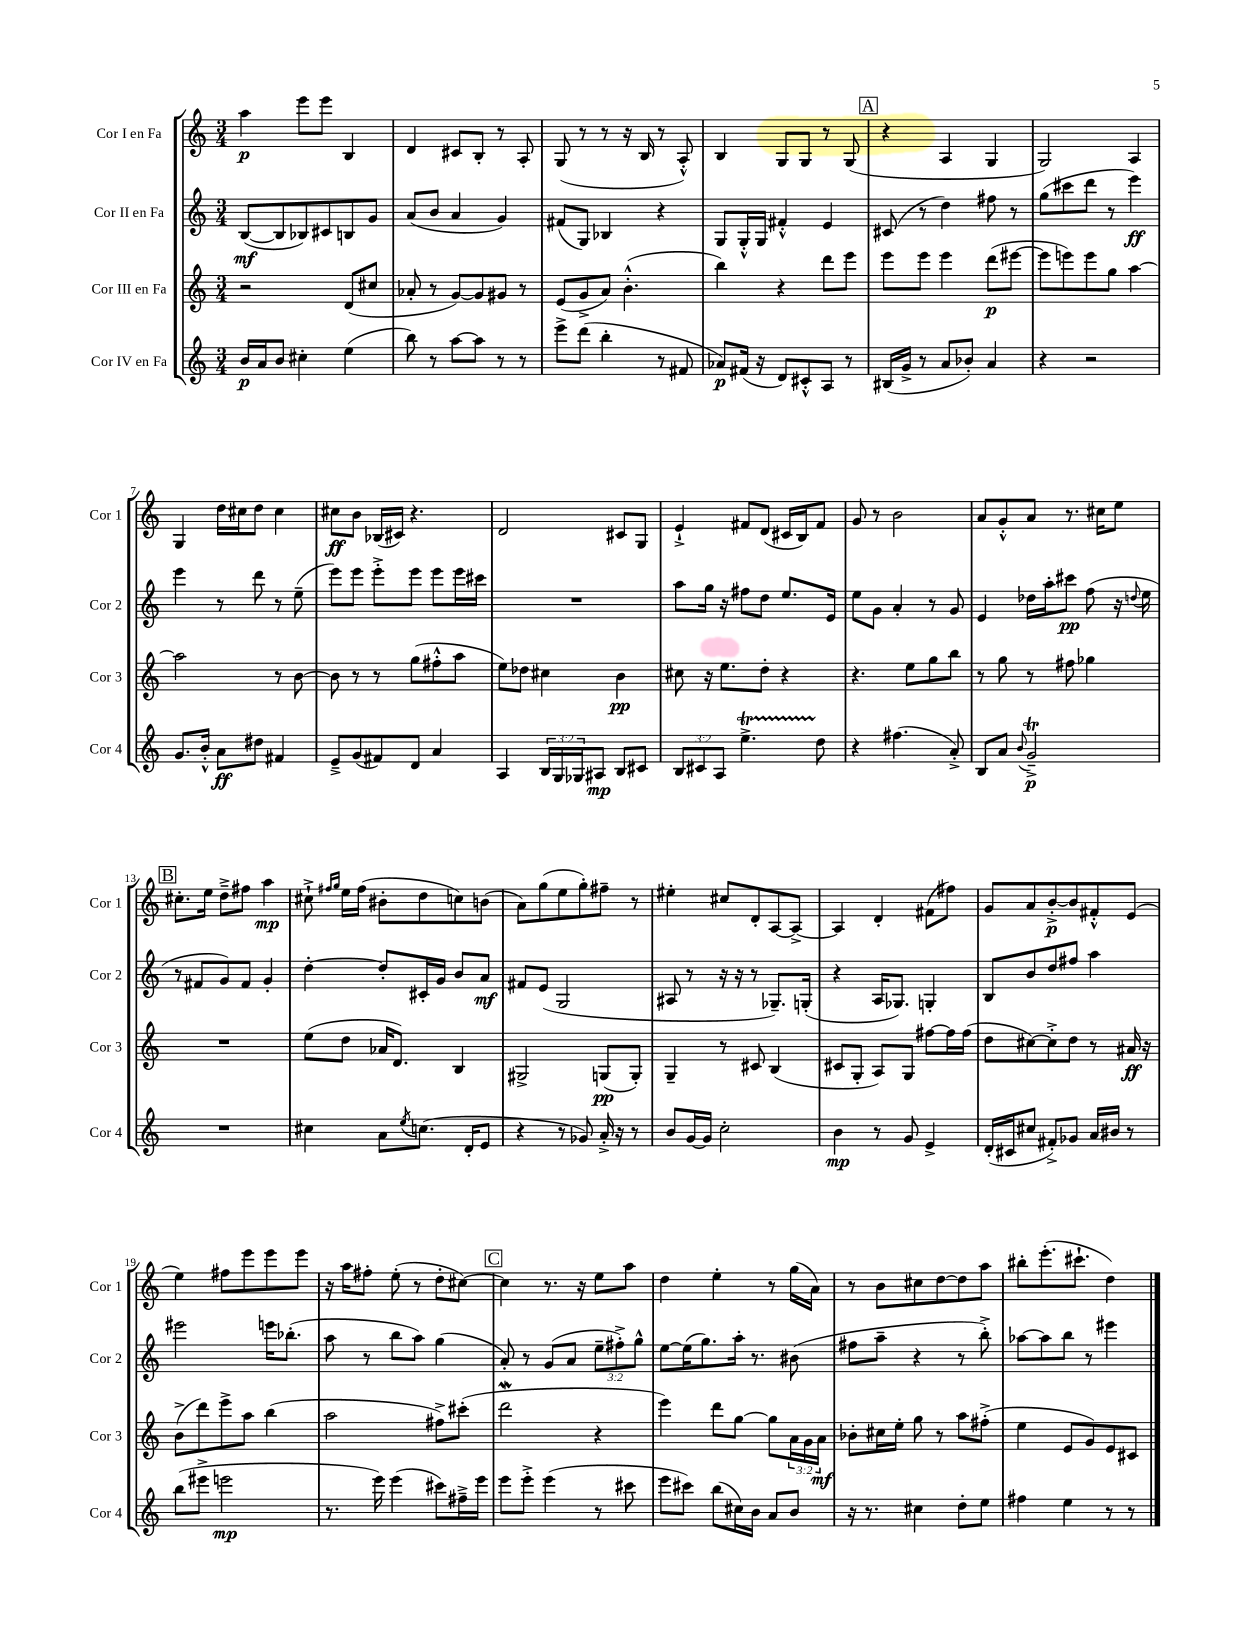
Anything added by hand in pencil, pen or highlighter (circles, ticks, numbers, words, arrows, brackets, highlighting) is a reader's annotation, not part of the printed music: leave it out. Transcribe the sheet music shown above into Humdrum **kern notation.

**kern	**dynam	**kern	**dynam	**kern	**dynam	**kern	**dynam
*part4	*part4	*part3	*part3	*part2	*part2	*part1	*part1
*staff4	*staff4	*staff3	*staff3	*staff2	*staff2	*staff1	*staff1
*I"Cor IV en Fa	*	*I"Cor III en Fa	*	*I"Cor II en Fa	*	*I"Cor I en Fa	*
*I'Cor 4	*	*I'Cor 3	*	*I'Cor 2	*	*I'Cor 1	*
*clefG2	*	*clefG2	*	*clefG2	*	*clefG2	*
*k[]	*	*k[]	*	*k[]	*	*k[]	*
*M3/4	*	*M3/4	*	*M3/4	*	*M3/4	*
=1	=1	=1	=1	=1	=1	=1	=1
16b/LL	p	2r	.	([8B/L	mf	4aa\	p
16a/J	.	.	.	.	.	.	.
8b/J	.	.	.	8B/]	.	.	.
4cc#X'\	.	.	.	8B-X/)	.	8eee\L	.
.	.	.	.	8c#X/	.	8eee\J	.
(4ee\	.	(8d/L	.	8Bn/	.	4B/	.
.	.	8cc#X/J	.	8g/J	.	.	.
=2	=2	=2	=2	=2	=2	=2	=2
8bb\)	.	8a-X'/	.	(8a/L	.	4d/	.
8r	.	8r	.	8b/J	.	.	.
[8aa\L	.	[8g/L)	.	4a/	.	8c#X/L	.
8aa\J]	.	8g/]	.	.	.	8B'/J	.
8r	.	8g#X/J	.	4g/)	.	8r	.
8r	.	8r	.	.	.	8A'/	.
=3	=3	=3	=3	=3	=3	=3	=3
8eee^\L	.	(8e/L	.	(8f#X/L	.	(8G/	.
(8ddd\J	.	8g^/	.	8G/J)	.	8r	.
4bb'\	.	8a/J)	.	4B-X/	.	8r	.
.	.	(4.b'^^\	.	.	.	16r	.
.	.	.	.	.	.	16B/	.
8r	.	.	.	4r	.	8r	.
8f#X/	.	.	.	.	.	8A'^^/)	.
=4	=4	=4	=4	=4	=4	=4	=4
8a-X/L)	p	4bb\)	.	8G/L	.	4B/	.
(16f#X/Jk	.	.	.	16G'^^/L	.	.	.
16r	.	.	.	16G/JJ	.	.	.
8d/L)	.	4r	.	4f#X'^^/	.	8G/L	.
8c#X'^^/	.	.	.	.	.	8G/J	.
8A/J	.	8ddd\L	.	4e/	.	8r	.
8r	.	8eee\J	.	.	.	(8G/	.
!!LO:REH:place=s1:t=A
=5	=5	=5	=5	=5	=5	=5	=5
(16B#X/LL	.	8eee\L	.	(8c#X/	.	4r	.
16g^/JJ	.	.	.	.	.	.	.
8r	.	8eee\J	.	8r	.	.	.
8a/L	.	4eee\	.	4dd\)	.	4A/	.
8b-X'/J)	.	.	.	.	.	.	.
4a/	.	(8ddd\L	p	8ff#X\	.	4G/	.
.	.	[8eee#X\J	.	8r	.	.	.
=6	=6	=6	=6	=6	=6	=6	=6
4r	.	8eee#\L]	.	(8gg\L	.	2G/)	.
.	.	8eeen\)	.	8ccc#X\	.	.	.
2r	.	8eee\	.	8ddd\J	.	.	.
.	.	8gg\J	.	8r	.	.	.
.	.	[4aa\	.	4eee\)	ff	4A/	.
!!LO:LB:g=z
=7	=7	=7	=7	=7	=7	=7	=7
8.g/L	.	2aa\]	.	4eee\	.	4G/	.
16b'^^/Jk	.	.	.	.	.	.	.
8a\L	ff	.	.	8r	.	16dd\LL	.
.	.	.	.	.	.	16cc#X\J	.
8dd#X\J	.	.	.	8ddd\	.	8dd\J	.
4f#X/	.	8r	.	8r	.	4cc#\	.
.	.	[8b\	.	(8ee~\	.	.	.
=8	=8	=8	=8	=8	=8	=8	=8
8e~^/L	.	8b\]	.	8eee\L)	.	8cc#X\L	ff
(8g/	.	8r	.	8eee\J	.	8b\J	.
8f#X/)	.	8r	.	8eee'^\L	.	(16B-X/LL	.
.	.	.	.	.	.	16c#X/JJ)	.
8d/J	.	(8gg\L	.	8eee\J	.	4.r	.
4a/	.	8ff#X'^^\	.	8eee\L	.	.	.
.	.	8aa\J	.	16eee\L	.	.	.
.	.	.	.	16ccc#X\JJ	.	.	.
=9	=9	=9	=9	=9	=9	=9	=9
4A/	.	8ee\L)	.	2.r	.	2d/	.
.	.	8dd-X\J	.	.	.	.	.
24B/LL	.	4cc#X\	.	.	.	.	.
24G/	.	.	.	.	.	.	.
24G-X/J	.	.	.	.	.	.	.
8A#X/J	mp	.	.	.	.	.	.
8B/L	.	4b\	pp	.	.	8c#X/L	.
8c#X/J	.	.	.	.	.	8G/J	.
=10	=10	=10	=10	=10	=10	=10	=10
12B/L	.	8cc#X\	.	8aa\L	.	4e`^/	.
12c#X/	.	.	.	.	.	.	.
.	.	16r	.	16gg\Jk	.	.	.
12A/J	.	.	.	.	.	.	.
.	.	8.ee\L	.	16r	.	.	.
4.eet^\	.	.	.	8ff#X\L	.	8f#X/L	.
.	.	8dd'\J	.	8dd\J	.	(8d/J	.
.	.	4r	.	8.ee/L	.	16c#X/LL	.
.	.	.	.	.	.	16B/J)	.
8dd\	.	.	.	.	.	8f#/J	.
.	.	.	.	16e/Jk	.	.	.
=11	=11	=11	=11	=11	=11	=11	=11
4r	.	4.r	.	8ee\L	.	8g/	.
.	.	.	.	8g\J	.	8r	.
(4.ff#X\	.	.	.	4a'/	.	2b\	.
.	.	8ee\L	.	.	.	.	.
.	.	8gg\	.	8r	.	.	.
8a'^/)	.	8bb\J	.	8g/	.	.	.
=12	=12	=12	=12	=12	=12	=12	=12
8B/L	.	8r	.	4e/	.	8a/L	.
8a/J	.	8gg\	.	.	.	8g'^^/	.
8qqb/	.	.	.	.	.	.	.
2gT~^/	p	8r	.	16dd-X\LL	.	8a/J	.
.	.	.	.	16aa'\J	.	.	.
.	.	8ff#X\	.	8ccc#X\J	pp	8.r	.
.	.	4gg-X\	.	(8ff\	.	.	.
.	.	.	.	.	.	16cc#X\KL	.
.	.	.	.	16r	.	8ee\J	.
.	.	.	.	8qqddn/	.	.	.
.	.	.	.	16ee\	.	.	.
!!LO:LB:g=z
!!LO:REH:place=s1:t=B
=13	=13	=13	=13	=13	=13	=13	=13
2.r	.	2.r	.	8r	.	8.cc#X'\L	.
.	.	.	.	8f#X/L	.	.	.
.	.	.	.	.	.	16ee\Jk	.
.	.	.	.	8g/)	.	8dd~^\L	.
.	.	.	.	8f#/J	.	8ff#X\J	.
.	.	.	.	4g'/	.	4aa\	mp
=14	=14	=14	=14	=14	=14	=14	=14
4cc#X\	.	(8ee\L	.	[4dd'\	.	8cc#X`^\	.
.	.	.	.	.	.	16qqff#X/LL	.
.	.	.	.	.	.	16qqgg/JJ	.
.	.	8dd\J	.	.	.	16ee\LL	.
.	.	.	.	.	.	(16ff#\JJ	.
8a\L	.	16a-X/KL	.	8dd'/L]	.	8b#X'\L	.
.	.	8.d/J)	.	.	.	.	.
8qee/	.	.	.	.	.	.	.
(8.ccn\J	.	.	.	16c#X'/L	.	8dd\	.
.	.	.	.	16g/JJ	.	.	.
.	.	4B/	.	8b/L	.	8ccn\)	.
16d'/KL	.	.	.	.	.	.	.
8e/J	.	.	.	8a/J	mf	(8bn\J	.
=15	=15	=15	=15	=15	=15	=15	=15
4r	.	2G#X^/	.	8f#X/L	.	8a\L)	.
.	.	.	.	(8e/J	.	(8gg\	.
8r	.	.	.	2G/	.	8ee\	.
8g-X/)	.	.	.	.	.	8gg'\)	.
16a'^/	.	(8Gn/L	pp	.	.	8ff#X~\J	.
16r	.	.	.	.	.	.	.
8r	.	8G'/J)	.	.	.	8r	.
=16	=16	=16	=16	=16	=16	=16	=16
8b/L	.	4G~/	.	8A#X/	.	4ee#X'\	.
[16g/L	.	.	.	8r	.	.	.
16g/JJ]	.	.	.	.	.	.	.
2cc'\	.	8r	.	16r	.	8cc#X/L	.
.	.	.	.	16r	.	.	.
.	.	8c#X/	.	8r	.	8d'/	.
.	.	(4B/	.	8.G-X~/L)	.	[8A/	.
.	.	.	.	.	.	8A^/J_	.
.	.	.	.	(16Gn'/Jk	.	.	.
=17	=17	=17	=17	=17	=17	=17	=17
4b\	mp	8c#X/L	.	4r	.	4A/]	.
.	.	8G'/J	.	.	.	.	.
8r	.	8A/L)	.	16A/KL	.	4d'/	.
.	.	.	.	8.G-X/J)	.	.	.
8g/	.	8G/J	.	.	.	.	.
4e^/	.	[8ff#X\L	.	4Gn'/	.	(8f#X\L	.
.	.	16ff#\L]	.	.	.	8ff#X\J)	.
.	.	(16ff#\JJ	.	.	.	.	.
=18	=18	=18	=18	=18	=18	=18	=18
(16d'/LL	.	8dd\L	.	8B/L	.	8g/L	.
16c#X/J	.	.	.	.	.	.	.
8cc#X/J	.	[8cc#X\)	.	8b/	.	8a/	.
8f#X'^/L)	.	8cc#'^\]	.	8dd/	.	[8b'^/	p
8g-X/J	.	8dd\J	.	8ff#X/J	.	8b/]	.
16a/LL	.	8r	.	4aa\	.	8f#X'^^/	.
16b#X/JJ	.	.	.	.	.	.	.
8r	.	16a#X/	ff	.	.	(8e/J	.
.	.	16r	.	.	.	.	.
!!LO:LB:g=z
=19	=19	=19	=19	=19	=19	=19	=19
(8bb\L	.	(8b^\L	.	2eee#X\	.	4ee\)	.
8eee#X^\J	.	8ddd\)	.	.	.	.	.
2eeen\	mp	8eee^\	.	.	.	8ff#X\L	.
.	.	8aa\J	.	.	.	8eee\	.
.	.	(4bb\	.	16eeen\KL	.	8eee\	.
.	.	.	.	(8.bb-X'\J	.	.	.
.	.	.	.	.	.	8eee\J	.
=20	=20	=20	=20	=20	=20	=20	=20
8.r	.	2aa\	.	8aa\	.	16r	.
.	.	.	.	.	.	16aa\KL	.
.	.	.	.	8r	.	8ff#X'\J	.
16eee\)	.	.	.	.	.	.	.
(4eee\	.	.	.	8bb\L	.	(8ee'\	.
.	.	.	.	8aa\J)	.	8r	.
8ccc#X\L)	.	8ff#X^\L)	.	(4gg\	.	8dd'\L	.
16ff#X~^\L	.	(8ccc#X'\J	.	.	.	[8cc#X\J)	.
16eee\JJ	.	.	.	.	.	.	.
!!LO:REH:place=s1:t=C
=21	=21	=21	=21	=21	=21	=21	=21
8eee\L	.	2dddW\	.	8a'/)	.	4cc#\]	.
8eee'^\J	.	.	.	8r	.	.	.
(4eee\	.	.	.	(8g/L	.	8.r	.
.	.	.	.	8a/J	.	.	.
.	.	.	.	.	.	16r	.
8r	.	4r	.	12ee~\L	.	8ee\L	.
.	.	.	.	12ff#X'^\)	.	.	.
8ccc#X\	.	.	.	.	.	8aa\J	.
.	.	.	.	12gg^^\J	.	.	.
=22	=22	=22	=22	=22	=22	=22	=22
8eee\L	.	4eee\)	.	[8ee\L	.	4dd\	.
8ccc#X\J)	.	.	.	(16ee\K]	.	.	.
.	.	.	.	8.gg\)	.	.	.
(8bb\L	.	8ddd\L	.	.	.	4ee'\	.
16cc#X\L)	.	[8gg\J	.	16aa'\Jk	.	.	.
16b\JJ	.	.	.	8.r	.	.	.
8a/L	.	8gg\L]	.	.	.	8r	.
8b/J	.	24a\L	.	(8b#X\	.	(16gg\LL	.
.	.	24g\	.	.	.	.	.
.	.	.	.	.	.	16a\JJ)	.
.	.	24a\JJ	mf	.	.	.	.
=23	=23	=23	=23	=23	=23	=23	=23
16r	.	8b-X'\L	.	8ff#X\L	.	8r	.
8.r	.	.	.	.	.	.	.
.	.	16cc#X\L	.	8aa~\J	.	8b\L	.
.	.	16ee'\JJ	.	.	.	.	.
4cc#X\	.	8gg\	.	4r	.	8cc#X\	.
.	.	8r	.	.	.	[8dd\	.
8dd'\L	.	8aa\L	.	8r	.	8dd\]	.
8ee\J	.	(8ff#X'^\J	.	8bb'^\)	.	8aa\J	.
=24	=24	=24	=24	=24	=24	=24	=24
4ff#X\	.	4ee\	.	[8aa-X\L	.	8bb#X'\L	.
.	.	.	.	8aa-\]	.	(8.eee'\	.
4ee\	.	8e/L	.	8bb\J	.	.	.
.	.	.	.	.	.	8.ccc#X`\J	.
.	.	8g/)	.	8r	.	.	.
8r	.	8e/	.	4eee#X\	.	4dd\)	.
8r	.	8c#X/J	.	.	.	.	.
==	==	==	==	==	==	==	==
*-	*-	*-	*-	*-	*-	*-	*-
